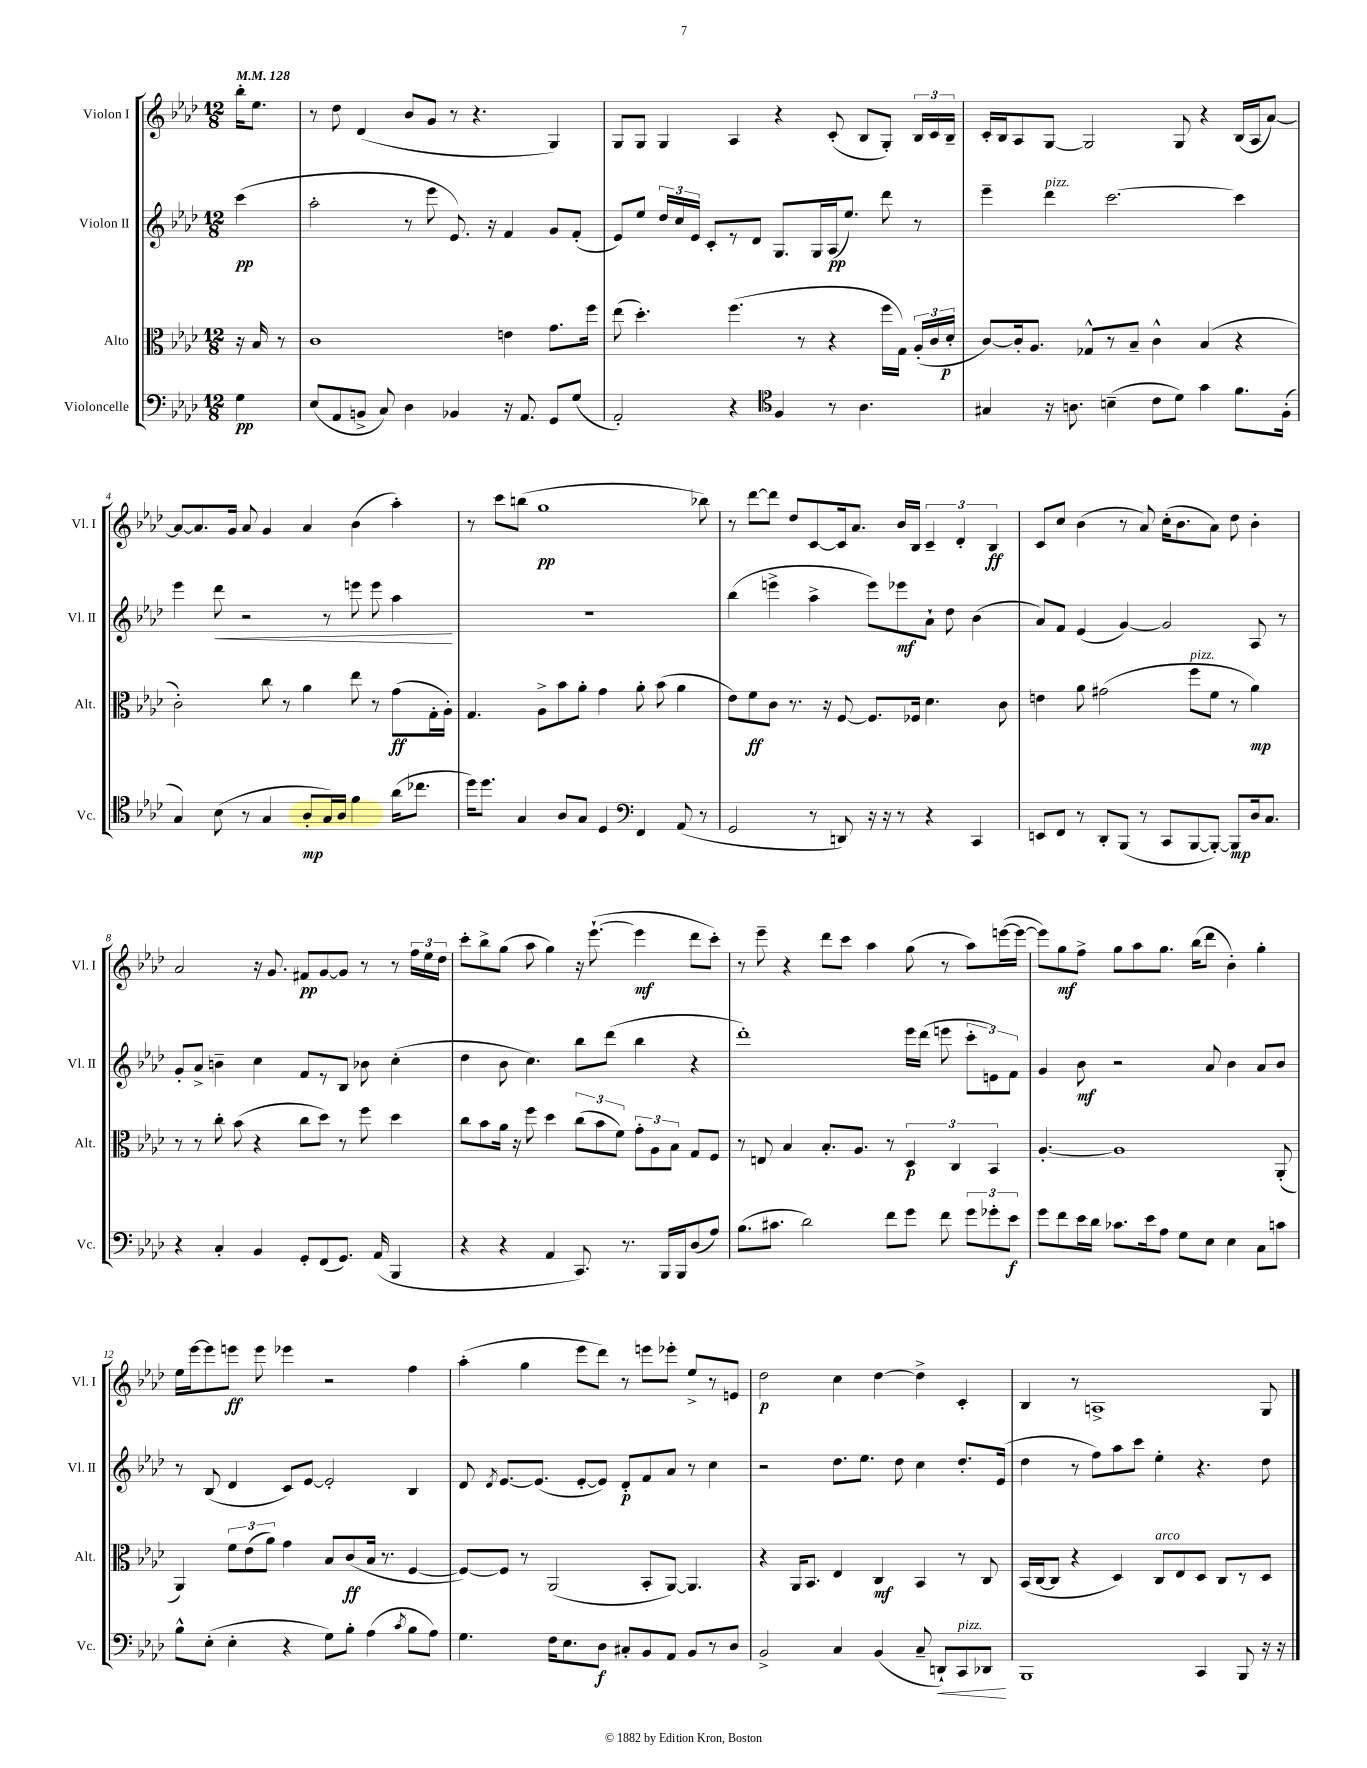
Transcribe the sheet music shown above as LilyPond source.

<<
\new StaffGroup <<
\new Staff = "s0" \with { instrumentName = "Violon I" shortInstrumentName = "Vl. I" } {
    \clef treble \key aes \major \numericTimeSignature \time 12/8 \partial 4 \tempo 4 = 128
    \autoBeamOff bes''16[-. ees''8.] |
    r8 des''8 des'4( bes'8[ g'8] r8 r4. g4) |
    g8[ g8] g4 aes4 r4 c'8-.( bes8[ g8]-.) \tuplet 3/2 { bes16[ c'16 bes16]-- } |
    c'16[-. bes16 aes8 g8]~ g2 g8 r4 bes16[( aes16 aes'8]~) |
    aes'8[~ aes'8. g'16] aes'8 g'4 aes'4 bes'4( aes''4-.) |
    r8 c'''8[ b''8]( g''1\pp bes''8) |
    r8 des'''8[~ des'''8] des''8[ c'8~ c'16 aes'8.] bes'16[ bes16] \tuplet 3/2 { c'4-- des'4-. bes4\ff } |
    c'8[ c''8] bes'4( r8 aes'8) c''16[-.( bes'8. aes'8]) des''8 bes'4-. |
    aes'2 r16 g'8. fis'8[\pp g'8~ g'8] r8 r8 \tuplet 3/2 { f''16[ ees''16 des''16] } |
    c'''8[-. bes''8-> g''8]( aes''8 g''4) r16 ees'''8.~-!( ees'''4\mf des'''8[ c'''8]-.) |
    r8 ees'''8-- r4 des'''8[ c'''8] aes''4 g''8( r8 aes''8[) e'''16~( e'''16]~ |
    e'''8[) g''8\mf f''8]-> g''8[ aes''8 g''8.] bes''16[( des'''8] bes'4-.) g''4-. |
    ees''16[ ees'''16~ ees'''8 e'''8]\ff e'''8 ees'''4 r2 f''4 |
    aes''4-.( g''4 ees'''8[ des'''8]) r8 e'''8[ ees'''8]-. ees''8[-> r8 e'8] |
    des''2\p c''4 des''4~ des''4-> c'4-. |
    bes4 r8 a1-> g8 \bar "|." |
}
\new Staff = "s1" \with { instrumentName = "Violon II" shortInstrumentName = "Vl. II" } {
    \clef treble \key aes \major \numericTimeSignature \time 12/8 \partial 4
    \autoBeamOff c'''4\pp( |
    aes''2-. r8 ees'''8 ees'8.) r16 f'4 g'8[ f'8]-.( |
    ees'8[) ees''8] \tuplet 3/2 { des''16[ c''16 ees'16] } c'8[-. r8 des'8] g8.[ g16 aes16\pp( ees''8.]) des'''8 r8 |
    ees'''4-- des'''4^\markup { \italic "pizz." } c'''2.~ c'''4 |
    ees'''4 des'''8\< r2 r8 e'''8 e'''8 aes''4\! |
    R1. |
    bes''4( e'''4-> aes''4-> e'''8[) ees'''8\mf aes'8]-! des''8 bes'4( |
    aes'8[) f'8] ees'4( g'4~) g'2 aes8 r8 |
    g'8[-. aes'8]-> b'4-- c''4 f'8[ r8 bes8] bes'8 c''4-.( |
    des''4 bes'8 c''4.) bes''8[ des'''8]( bes''4 r4 |
    des'''1-.) ees'''16[ des'''16]( e'''8 \tuplet 3/2 { c'''8[-. e'8) f'8] } |
    g'4 bes'8\mf r2 aes'8 bes'4 aes'8[ bes'8] |
    r8 bes8( des'4 c'8[) ees'8]~ ees'2-. bes4 |
    des'8 \acciaccatura { des'8 } ees'8.[~ ees'8.]( ees'8[~-. ees'8]) des'8[-.\p f'8 aes'8] r8 c''4 |
    r2 des''8.[ ees''8.] des''8 c''4 des''8.[-. ees'16]( |
    des''4 r8 f''8[) aes''8 c'''8] ees''4-. r4. des''8 \bar "|." |
}
\new Staff = "s2" \with { instrumentName = "Alto" shortInstrumentName = "Alt." } {
    \clef alto \key aes \major \numericTimeSignature \time 12/8 \partial 4
    \autoBeamOff r16 bes16 r8 |
    c'1 e'4 g'8.[ f''16] |
    ees''8( des''4.-.) f''4.( r8 r4 f''16[ g16]) \tuplet 3/2 { aes16[-.( c'16 des'16]-.\p } |
    c'8[~) c'16-. aes8.] ges8[-^ r8 bes8]-- c'4-^ bes4( r4 |
    c'2-.) c''8 r8 aes'4 ees''8 r8 g'8[\ff( g16-. aes16]-.) |
    g4. aes8[-> bes'8 aes'8]-. g'4 aes'8-. bes'8( aes'4 |
    ees'8[) f'8\ff c'8] r8. r16 f8~ f8.[ fes16] des'4. c'8 |
    e'4 aes'8 gis'2( f''8[^\markup { \italic "pizz." } f'8] r8 aes'4\mp) |
    r8 r8 c''8-. bes'8( r4 c''8[ des''8]) r8 f''8 des''4 |
    c''8[ bes'8 aes'16] r16 f''8 des''4 \tuplet 3/2 { c''8[( bes'8 f'8]) } \tuplet 3/2 { g'8[-. aes8 bes8] } g8[ f8] |
    r8 e8 bes4 bes8.[-. aes8.] r8 \tuplet 3/2 { des4\p c4 bes,4 } |
    aes4.~-. aes1 aes,8-.( |
    aes,4) \tuplet 3/2 { f'8[ ees'8( aes'8]) } g'4 bes8[ c'8\ff( bes16] r8. f4~ |
    f8[~) f8] r8 aes,2( bes,8[-. aes,8]~) aes,4. |
    r4 aes,16[ bes,8.] ees4 c4\mf bes,4 r8 c8 |
    bes,16[( c16~ c8] r4 des4) c8[^\markup { \italic "arco" } ees8 des8] c8[ r8 des8] \bar "|." |
}
\new Staff = "s3" \with { instrumentName = "Violoncelle" shortInstrumentName = "Vc." } {
    \clef bass \key aes \major \numericTimeSignature \time 12/8 \partial 4
    \autoBeamOff g4\pp |
    ees8[( aes,8 b,8]-> c8) des4 bes,4 r16 aes,8. g,8[ g8]( |
    aes,2-.) r4 \clef tenor f4 r8 aes4. |
    gis4 r16 a8. b4--( c'8[ des'8]) g'4 f'8.[ f16]-.( |
    g4) bes8( r8 g4 aes8[-.\mp g16) aes16] f'4 aes'16[( ces''8.] |
    des''16[) des''8.] g4 aes8[ g8] des4 \clef bass f,4 aes,8( r8 |
    g,2 r8 d,8) r16 r16 r8 r4 c,4 |
    e,8[ f,8] r8 des,8[-. bes,,8]( r8 c,8[ bes,,8~ bes,,8]~-.) bes,,8[\mp des16 c8.] |
    r4 c4-. bes,4 g,8[-. f,8( g,8.]) aes,16( bes,,4 |
    r4 r4 aes,4 c,8.) r8. bes,,16[ bes,,16 des8( aes8]) |
    bes8.[( cis'8.] des'2) f'8[ g'8] f'8 \tuplet 3/2 { g'8[ ges'8-. ees'8]\f } |
    g'8[ f'8 ees'16 des'16] ces'8.[ ees'16 aes8] g8[ ees8] ees4 c8[ c'8] |
    bes8[-^ ees8]-.( ees4-. r4 g8[) bes8]-. aes4( \acciaccatura { c'8 } bes8[ aes8]) |
    g4. f16[ ees8. des8]\f cis8[-. bes,8 aes,8] bes,8[ r8 des8] |
    bes,2-> c4 bes,4( c8-- d,8[-!\<) c,8^\markup { \italic "pizz." } des,8]\! |
    bes,,1 c,4 bes,,8 r16 r16 \bar "|." |
}
>>
>>
